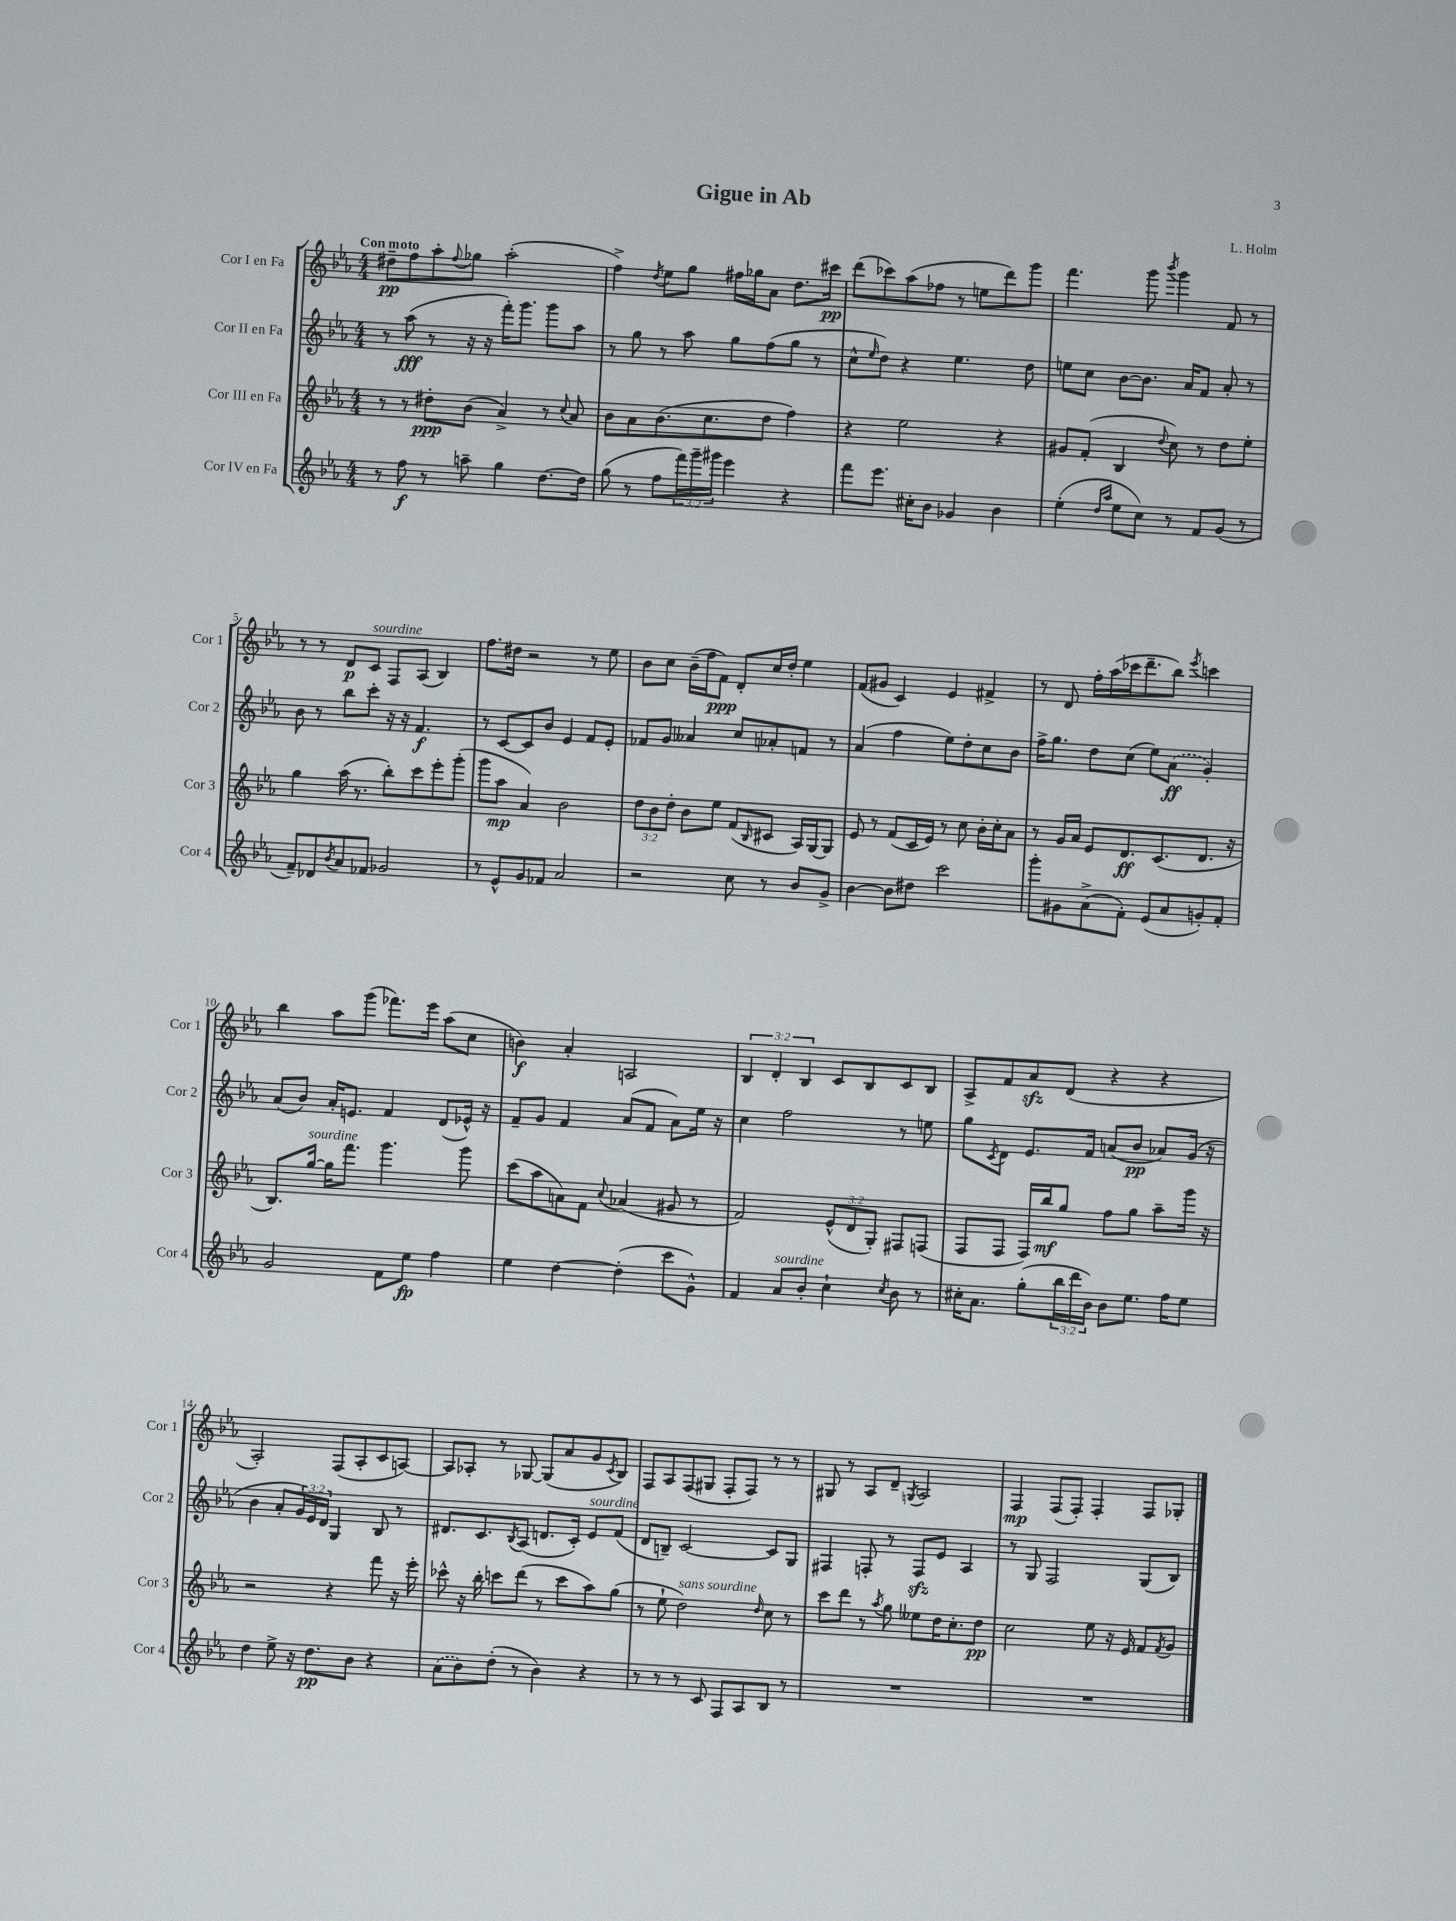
\header { title = "Gigue in Ab" composer = "L. Holm" }
<<
\new StaffGroup <<
\new Staff = "s0" \with { instrumentName = "Cor I en Fa" shortInstrumentName = "Cor 1" } {
    \clef treble \key ees \major \numericTimeSignature \time 4/4 \override Staff.TupletNumber.text = #tuplet-number::calc-fraction-text \tempo "Con moto"
    dis''8--\pp f''8 aes''8-. \appoggiatura { f''8 } ges''8 aes''2-.( |
    f''4->) \acciaccatura { d''8 } ees''8 g''8 fis''16 ges''16 aes'8 d''8. cis'''16\pp |
    d'''8( ces'''8) aes''8( fes''8 r8 e''8 d'''8) g'''8 |
    f'''4. g'''8 \acciaccatura { bes'''8 } g'''4 f'8 r8 |
    r8 r8 d'8\p c'8^\markup { \italic "sourdine" } f8 aes8( bes4) |
    f''8. dis''16 r2 r8 ees''8 |
    bes'8 c''8 bes'16--( f''16 f'8\ppp) d'8-. c''16 d''16-. ees''4 |
    f'8( gis'8 c'4) ees'4 fis'4-> |
    r8 d'8 f''16-. aes''16( ces'''16 d'''8.-- bes''8) \acciaccatura { ees'''8 } c'''4 |
    bes''4 aes''8 g'''8( fes'''8.) ees'''16 aes''8( c''8 |
    b'4\f) aes'4-. a2 |
    \tuplet 3/2 { bes4 d'4-. bes4 } c'8 bes8 c'8 bes8 |
    aes8-> f'8 aes'8\sfz d'8( r4 r4 |
    aes2-.) f8( aes8-. c'8 a8~) |
    a8 aes8-. r8 ges8~ ges8( aes'8 g'8 \acciaccatura { c'8 } bes8) |
    f8 aes8 f8( gis8 f8-. f8) r8 r8 |
    gis8 r8 aes8 d'8-- \acciaccatura { g8 } aes2 |
    f4\mp f8( f8-.) f4-. f8 ges8-. \bar "|." |
}
\new Staff = "s1" \with { instrumentName = "Cor II en Fa" shortInstrumentName = "Cor 2" } {
    \clef treble \key ees \major \numericTimeSignature \time 4/4 \override Staff.TupletNumber.text = #tuplet-number::calc-fraction-text
    r8 aes''8\fff( r8 r16 r16 f'''16-.) g'''8. g'''8 aes''8 |
    r8 g''8 r8 aes''8 g''8 f''8( g''8 r8 |
    c''8-^ \grace { ees''16 } d''8) r4 ees''4. d''8 |
    e''8 c''8 bes'8~ bes'8. aes'16 f'8 aes'8-. r8 |
    bes'8 r8 bes''8 c'''8-. r16 r16 f'4.\f |
    r8 c'8~ c'8 bes'8 ees'4 f'8 ees'8-. |
    fes'8 g'8 aeses'4 c''8 aes'8-. f'8 r8 |
    aes'4( f''4 ees''8) d''8-. c''8 bes'8 |
    f''16-> g''8. d''8 c''8( ees''8) \once \slurDashed aes'8\ff( g'4-.) |
    aes'8( bes'8) aes'16-. e'8. f'4 d'8( ees'16-^) r16 |
    f'8-- g'8 f'4 aes'8( f'8 aes'8) ees''16 r16 |
    c''4 f''2 r8 e''8 |
    g''8 \acciaccatura { c'8 } d'8 ees'8. f'16 a'8( bes'8\pp aes'8) g'16( r16 |
    bes'4 aes'8-. \tuplet 3/2 { g'16) ees'16 d'16 } g4 bes8 r8 |
    dis'8. c'8. \acciaccatura { bes8 } aes8( d'8. c'16-.) ees'8^\markup { \italic "sourdine" } f'8( |
    d'8 b8--) c'2~ c'8 g8 |
    fis4 f8-. r8 f8\sfz ees'8 aes4 |
    r8 g8 f2 g8( bes8) \bar "|." |
}
\new Staff = "s2" \with { instrumentName = "Cor III en Fa" shortInstrumentName = "Cor 3" } {
    \clef treble \key ees \major \numericTimeSignature \time 4/4 \override Staff.TupletNumber.text = #tuplet-number::calc-fraction-text
    r8 r8 dis''8-.\ppp bes'8( aes'4->) r8 \appoggiatura { c''8 } aes'8 |
    bes'8 aes'8 bes'8.( c''8. d''8 f''4) |
    r4 ees''2 r4 |
    gis'8 f'8-.( bes4 \appoggiatura { d''8 } c''8) r8 d''8 ees''8-. |
    g''4 aes''16( r8. bes''8-.) c'''8 ees'''8-. g'''8-.( |
    g'''8 aes''8\mp aes'4) bes'2 |
    \tuplet 3/2 { d''8 bes'8 d''8-. } bes'8 ees''8 f'8( \grace { bes16 } cis'8 aes16) g16~ g8 |
    ees'8 r8 f'8( c'16 ees'16) r8 c''8 bes'16-. c''16-. aes'8 |
    r8 g'16 aes'16 ees'8 d'8.\ff c'8.( d'8. r16 |
    bes8.) g''16~^\markup { \italic "sourdine" } g''16 f'''8. g'''4. g'''8 |
    c'''8( aes''8 a'8) f'8 \appoggiatura { c''8 } aes'4( gis'8 r8 |
    f'2) \tuplet 3/2 { ees'8-^( d'8 g8-.) } fis8 f8( |
    f8 f8 f16) bes''16\mf g''8 f''8 g''8 aes''8-- g'''16 r16 |
    r2 r4 f'''8 r16 ees'''16-. |
    ces'''8-^ r16 bes''16-. c'''8 d'''8( r8 c'''8 aes''8) g''8( |
    r8 ees''8-! d''2^\markup { \italic "sans sourdine" }) \grace { d''16 } c''8 r8 |
    c'''8 d'''8 r8 \acciaccatura { aes''8 } g''8 eeses''8 d''16 c''8.-. d''8\pp |
    c''2 ees''8 r16 ees'16 f'8 \acciaccatura { f'8 } g'8 \bar "|." |
}
\new Staff = "s3" \with { instrumentName = "Cor IV en Fa" shortInstrumentName = "Cor 4" } {
    \clef treble \key ees \major \numericTimeSignature \time 4/4 \override Staff.TupletNumber.text = #tuplet-number::calc-fraction-text
    r8 f''8\f r8 a''8-- g''4 d''8.~ d''16 |
    g''8( r8 f''8 \tuplet 3/2 { f'''16) g'''16-- gis'''16 } ees'''4 r4 |
    f'''8 ees'''8. cis''16-. bes'8 ges'4 bes'4 |
    ees''4-.( \grace { d''16 aes''16 } ees''8 c''8) r8 f'8 g'8( r8 |
    f'8--) des'8 \acciaccatura { bes'8 } aes'8 fes'8 ges'2 |
    r8 ees'8-^ g'8 fes'8 aes'2 |
    r2 c''8 r8 bes'8 g'8-> |
    bes'4~ bes'8 dis''8 c'''2 |
    g'''8-. gis'8 aes'8->( f'8-.) ees'8( aes'8 g'8-.) f'8-. |
    g'2 f'8 ees''8\fp f''4 |
    ees''4 d''4~ d''4-.( c'''8 g'8-^) |
    f'4 aes'8^\markup { \italic "sourdine" } bes'8-. c''4-! \acciaccatura { c''8 } bes'8 r8 |
    cis''16-. aes'8. g''8-.( \tuplet 3/2 { bes''16 d'''16 bes'16) } bes'8 ees''8. f''16 ees''8 |
    d''4 ees''8-> r16 d''8.\pp bes'8 r4 |
    \once \slurDashed aes'8( bes'8) d''8-.( r8 bes'4) r4 |
    r8 r8 r8 c'8 f8 aes8 bes8 r8 |
    R1 |
    R1 \bar "|." |
}
>>
>>
